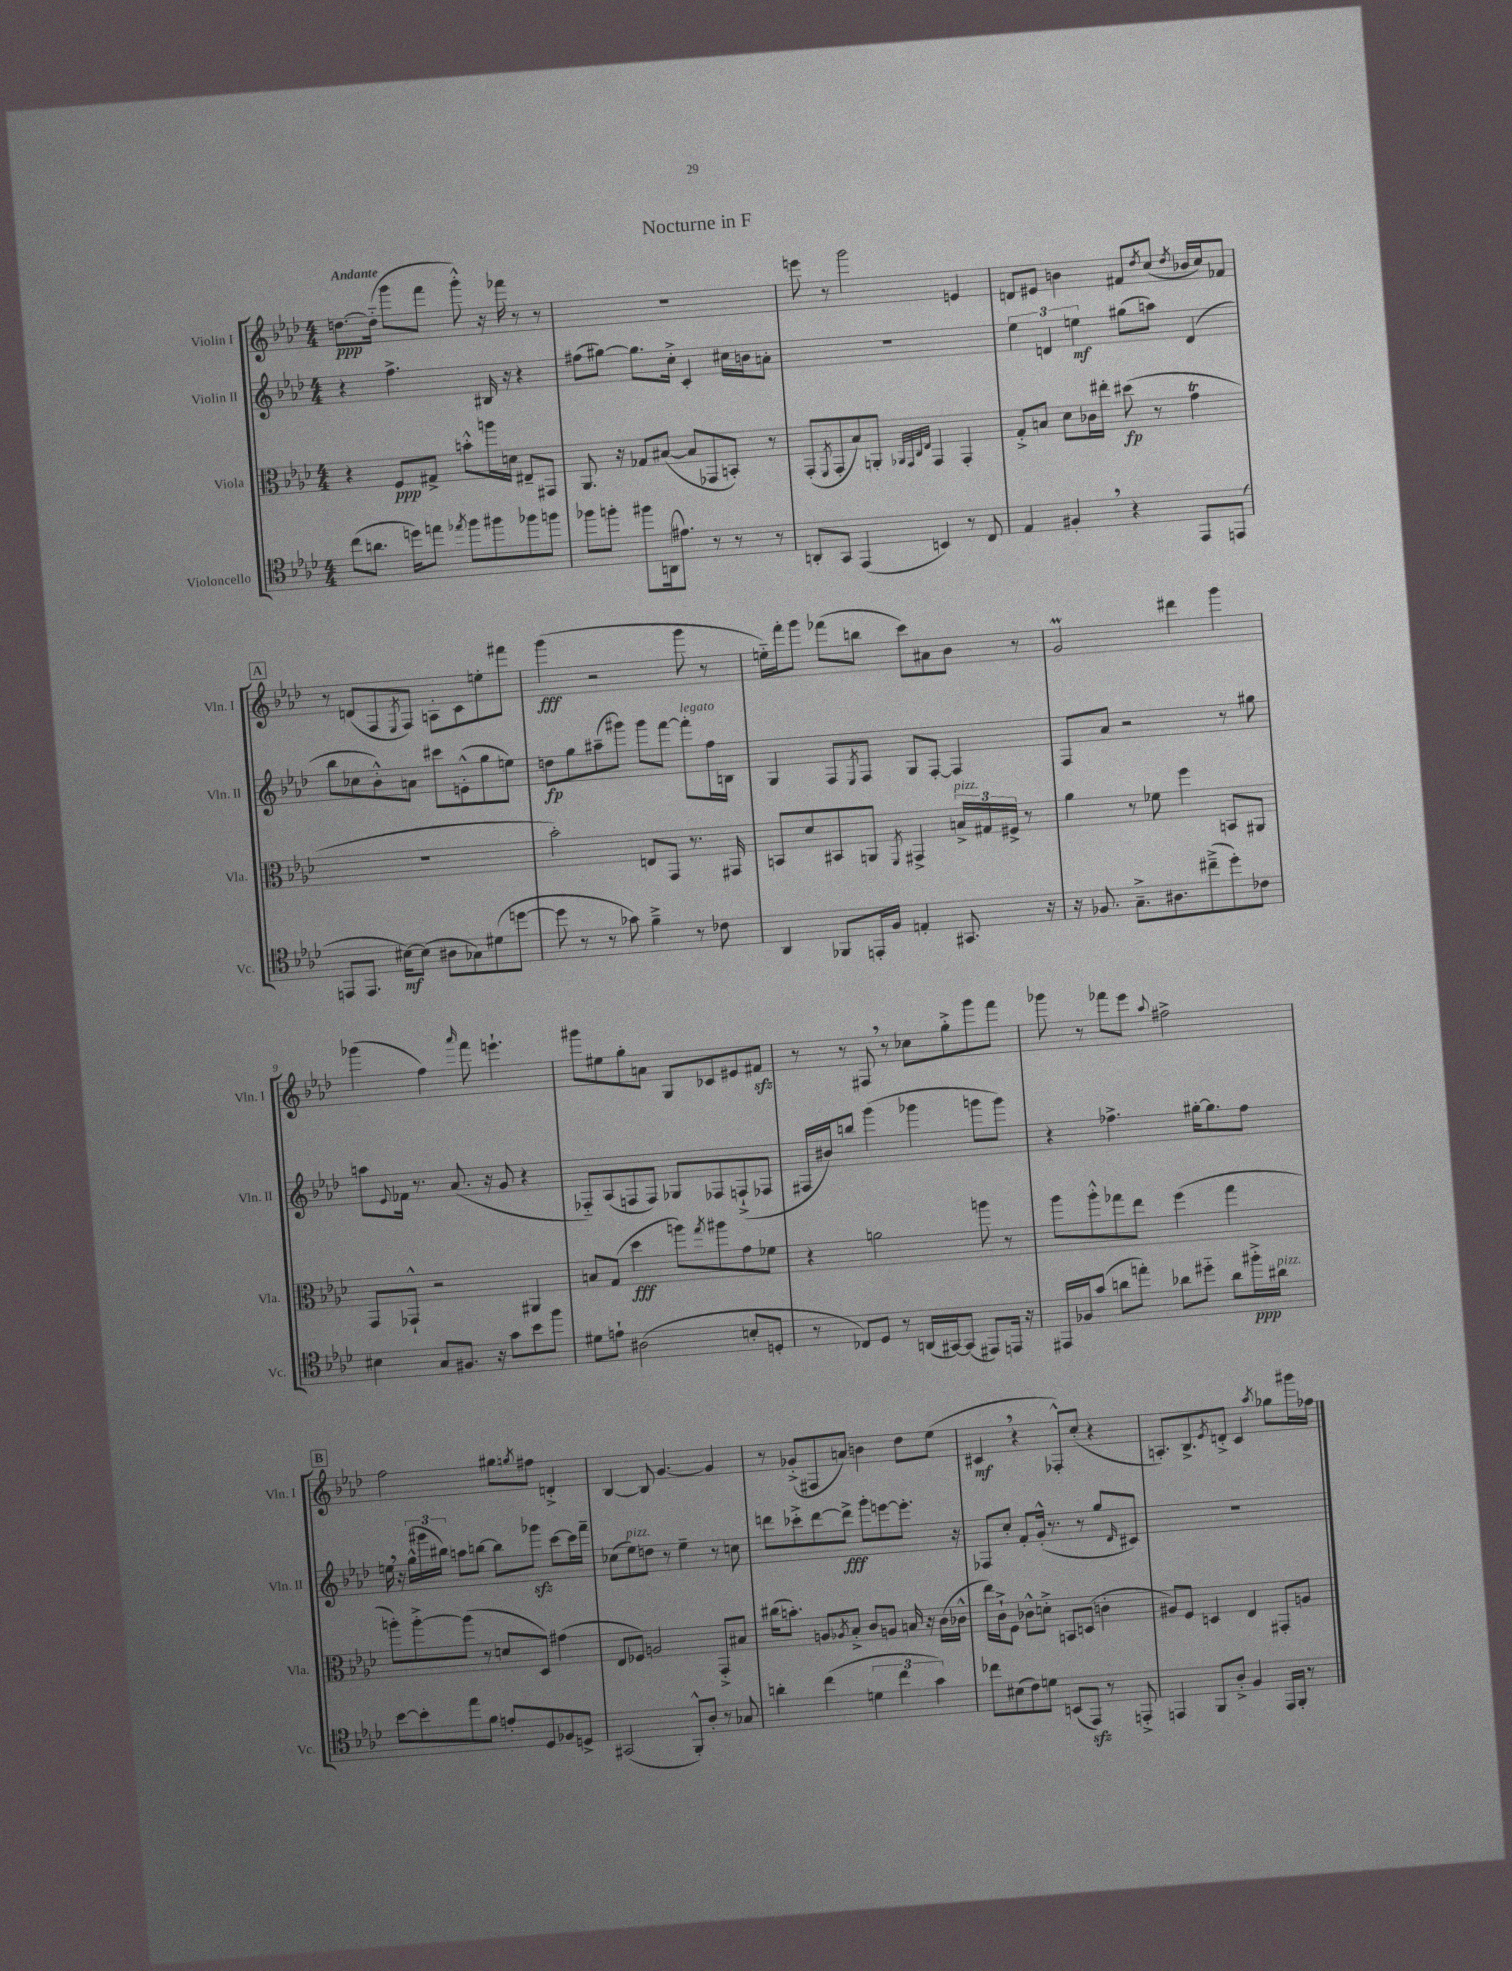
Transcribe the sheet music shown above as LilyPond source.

\header { title = "Nocturne in F" }
<<
\new StaffGroup <<
\new Staff = "s0" \with { instrumentName = "Violin I" shortInstrumentName = "Vln. I" } {
    \clef treble \key aes \major \numericTimeSignature \time 4/4 \tempo "Andante"
    d''8.~\ppp d''16-_( g'''8 f'''8 g'''8-.-^) r16 fes'''16 r8 r8 |
    R1 |
    e'''8 r8 g'''2 e'4 |
    d'8 eis'8 b'4 fis'8 \acciaccatura { des''8 } c''8( \acciaccatura { des''8 } bes'16 c''16) fes'8 |
    \mark \markup { \box "A" } r8 d'8( f8 \acciaccatura { ees8 } f8) a8-. c'8 e''8-. fis'''8 |
    g'''4\fff( r2 g'''8 r8 |
    e''16-_) f'''16-. g'''8 fes'''8( b''8 c'''8) ais'8 bes'8 r8 |
    g'2\prall dis'''4 g'''4 |
    ges'''4( f''4) \grace { aes'''16 } f'''8 e'''4.-! |
    gis'''8 eis''8 g''8-. a'8 g8 ces'8 eis'8 fis'8\sfz |
    r8 r8 fis8 \breathe r8 ces''8 g''8-.-> g'''8 f'''8 |
    ges'''8 r8 fes'''8 ees'''8 \appoggiatura { aes''8 } fis''2-> |
    \mark \markup { \box "B" } f''2 gis''8 \acciaccatura { g''8 } fis''8 d'4-.-> |
    bes4~ bes8 g'4.~ g'4 |
    r8 ges'8-.->( fis8 a'8) b'4 des''8 ees''8( |
    cis'4\mf \breathe r4 fes8-.-^) c''8-.( r4 |
    a8.-.) bes8.-> \acciaccatura { ees'8 } d'8-.-> c'4 \acciaccatura { aes''8 } ges''8 gis'''16 fes''16 \bar "|." |
}
\new Staff = "s1" \with { instrumentName = "Violin II" shortInstrumentName = "Vln. II" } {
    \clef treble \key aes \major \numericTimeSignature \time 4/4
    r4 f''4.-> bis16 r16 r4 |
    fis''8( gis''8~) gis''8. c''16-.-> c'4-. cis''16 b'16 a'8-. |
    R1 |
    \tuplet 3/2 { ees''4 d'4 e''4\mf } gis''8( a''8) d'4( |
    \mark \markup { \box "A" } bes''8 ces''8 bes'8-.-^) a'8 cis'''8 e'8-.-^( g''8 e''8) |
    d''8\fp g''8 ais''8--( gis'''8) gis'''8 f'''8~ f'''8-.^\markup { \italic "legato" } f''16 b16 |
    g4 f8 \acciaccatura { ees8 } f8 g8 f8~-. f4 |
    f8 aes'8 r2 r8 gis''8 |
    a''8 \appoggiatura { ees'8 } fes'16 r8. aes'8.( r16 g'8 r4 |
    fes8-_) aes8( f8 f8) ges8 fes8 f8-!->( fes8 |
    fis16 bis'16) b''8 g'''4( ges'''4 g'''8 g'''8) |
    r4 fes''4.-> gis''16~-. gis''8. fes''8 |
    \mark \markup { \box "B" } e''16 \breathe r16 \tuplet 3/2 { g''16-^( gis'''16 bis''16) } a''8 b''8~ b''8 ges'''8\sfz c'''8~ c'''16 f'''16-- |
    ces''8( ees''8^\markup { \italic "pizz." }) d''8 r8 ees''4-- r8 c''8 |
    d'''8 ces'''8-.-> d'''8~ d'''8->\fff g'''8-. e'''8~ e'''8.-. r16 |
    fes8 c''8-. f'8-. g'16-.-^( r8. r8 g''8 \grace { des'16 } cis'8) |
    R1 \bar "|." |
}
\new Staff = "s2" \with { instrumentName = "Viola" shortInstrumentName = "Vla." } {
    \clef alto \key aes \major \numericTimeSignature \time 4/4
    r4 f8\ppp gis8-> b'8-.-^ a''16 d'16 eis8-- gis,8 |
    aes,8. r16 ges8 bis8~( bis8 ges,8 b,8-.) r8 |
    g,8-.( \acciaccatura { f,8 } g,8-. bes8) a,8-. \grace { aes,32 g,32 c32 ees32 } g,4 g,4-. |
    g8-.-> b8 des'8 ces'16 eis''16-. dis''8\fp( r8 g'4\trill |
    \mark \markup { \box "A" } R1 |
    bes'2-.) e8 g,8 r8. gis,16 |
    b,8 des'8 bis,8 a,8 \acciaccatura { f,8 } gis,4-> \tuplet 3/2 { b16->^\markup { \italic "pizz." } gis16 fis16-> } r8 |
    aes'4 r8 fes'8 f''4 b,8 ais,8 |
    g,8 ges,8-!-^ r2 ais,4 |
    b8 g8( des''4\fff a''8) \acciaccatura { g''8 } ais''8 g'8 fes'8 |
    r4 a'2 a''8 r8 |
    aes''8 aes''8-.-^ ges''8 ees''8 f''4( ges''4 |
    \mark \markup { \box "B" } a''8-.) a''8~-.-> a''8( r8 d'8 des8) gis'4( |
    ees8 fes8) a2 g,8-.-> bis8 |
    cis''16( b'8.-.) a8 \acciaccatura { aes8 } bes8-.-> c'8 a8 b16 r16 c'16( ces'16-^ |
    ees''16) c'16-!-> f8 ces'8-^ d'8-.-> b,8 d8( c'4-. |
    ais8) f8 d4 ees4 gis,8-. a8 \bar "|." |
}
\new Staff = "s3" \with { instrumentName = "Violoncello" shortInstrumentName = "Vc." } {
    \clef tenor \key aes \major \numericTimeSignature \time 4/4
    c''8( a'8. d''16) e''8 \acciaccatura { ees''8 } f''8 fis''8 fes''8 f''8 |
    fes''8 f''8-. fis''8 a,16( eis'8.) r8 r8 r8 |
    a,8-. g,8 ees,4( b,4) r8 c8 |
    ees4 fis4-. \breathe r4 ees,8 e,8( |
    \mark \markup { \box "A" } e,8 e,8. bis16~\mf) bis8( ais8 ges8) dis'8( d''8~ |
    d''8 r8 r8 ges'8) f'4---> r8 ces'8 |
    aes,4 fes,8 e,16-. f16 e4-. gis,8. r16 |
    r16 fes8. g8.---> ais8. cis''8--->( des''8-.) ces'8 |
    bis4 g8 fis8. r16 g'8 bes'8 f''8 |
    dis'8 e'8-! ais2( b8-. d8-. |
    r8 ces8) des8 r8 a,16( gis,16~) gis,8( eis,8) e,16 r16 |
    eis,16 fes16 g'8( a'8 e''8-.) aes'8 dis''8-_ aes'8 fis''16-.->\ppp ais'16^\markup { \italic "pizz." } |
    \mark \markup { \box "B" } bes'8~ bes'8-. ees''8 f'8 e'8-. des8 fes8 d8-> |
    gis,2( f,8-.-^) aes8-. r8 ges8 |
    a'4-. c''4( \tuplet 3/2 { d'4 c''4 g'4) } |
    ces''8 bis8( c'8) d'8 b,8( ees,8\sfz) r8 e,8-.-> |
    e,4 f,8 aes8-.-> f4 e,16 f,16-. r8 \bar "|." |
}
>>
>>
